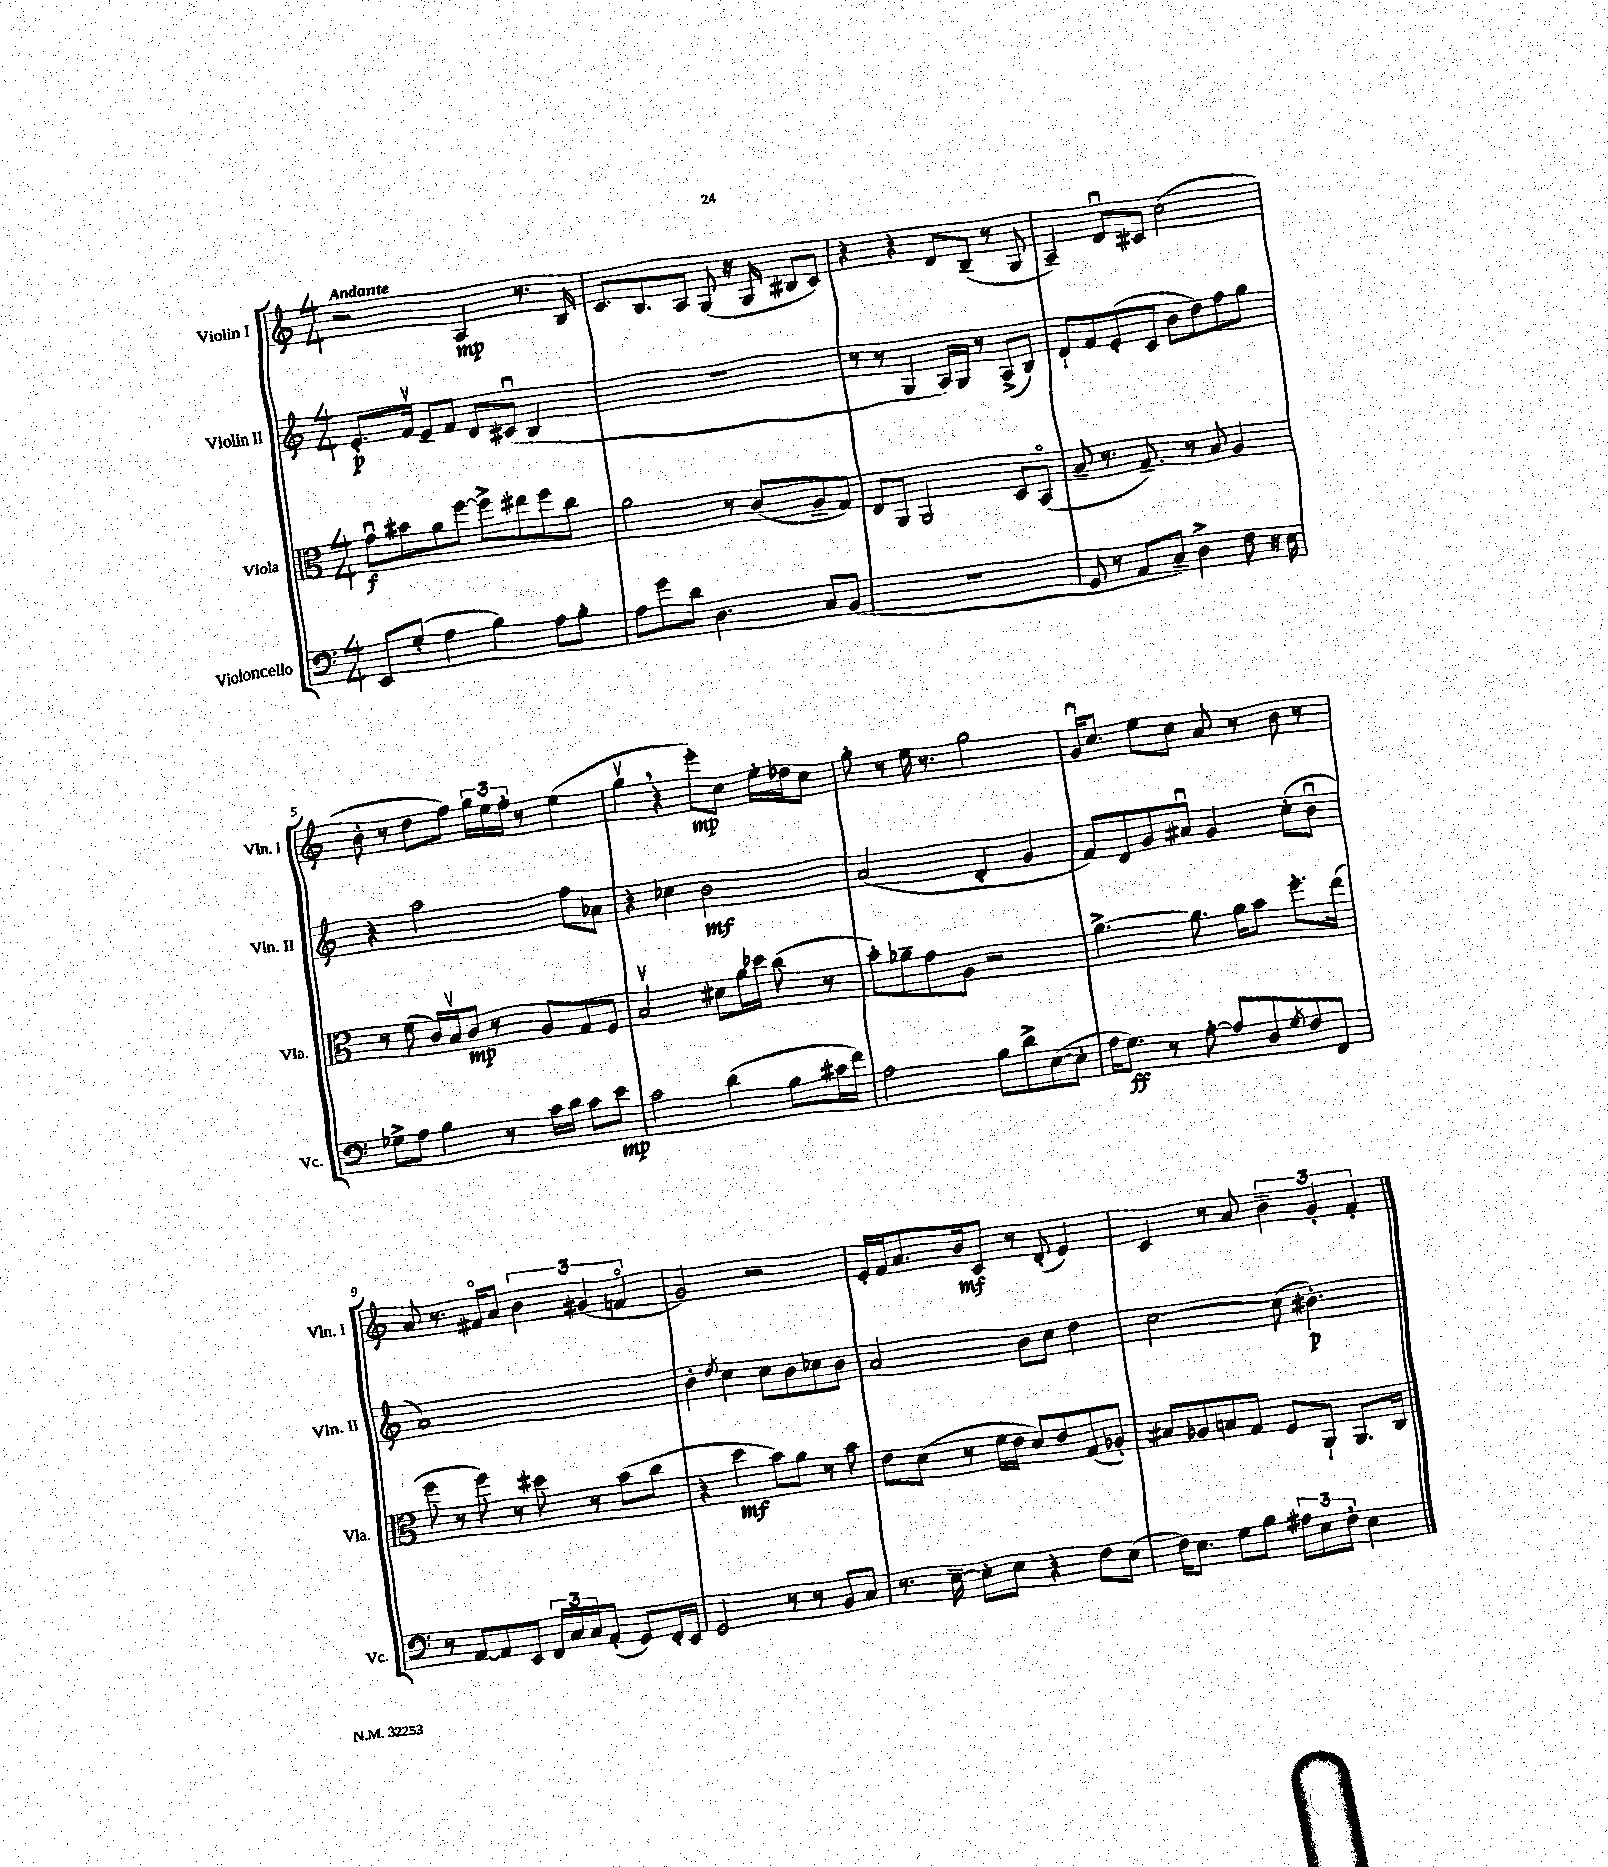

**kern	**dynam	**kern	**dynam	**kern	**dynam	**kern	**dynam
*part4	*part4	*part3	*part3	*part2	*part2	*part1	*part1
*staff4	*staff4	*staff3	*staff3	*staff2	*staff2	*staff1	*staff1
*I"Violoncello	*	*I"Viola	*	*I"Violin II	*	*I"Violin I	*
*I'Vc.	*	*I'Vla.	*	*I'Vln. II	*	*I'Vln. I	*
*clefF4	*	*clefC3	*	*clefG2	*	*clefG2	*
*k[]	*	*k[]	*	*k[]	*	*k[]	*
*M4/4	*	*M4/4	*	*M4/4	*	*M4/4	*
=1	=1	=1	=1	=1	=1	=1	=1
!	!	!	!	!	!	!LO:TX:a:B:t=Andante	!
8EE/L	.	8gu\L	f	8.e'/L	p	2r	.
(8G'/J	.	8b#X\	.	.	.	.	.
.	.	.	.	16fv/Jk	.	.	.
4A\	.	8a\	.	8e~/L	.	.	.
.	.	[8ff\J	.	8f/J	.	.	.
4B\)	.	8ff^\L]	.	8d/L	.	4A/	mp
.	.	8ee#X\	.	(8c#Xu/J	.	.	.
8A\L	.	8ff\	.	4B/	.	8.r	.
8B'\J	.	8cc\J	.	.	.	.	.
.	.	.	.	.	.	16B/	.
=2	=2	=2	=2	=2	=2	=2	=2
8A\L	.	2a\	.	1r	.	8.c/L	.
8g\	.	.	.	.	.	.	.
.	.	.	.	.	.	8.B/	.
8d\J	.	.	.	.	.	.	.
4.D\	.	.	.	.	.	8A/J	.
.	.	8r	.	.	.	(8G/	.
.	.	(8c/L	.	.	.	16r	.
.	.	.	.	.	.	16G/	.
8C/L	.	8A~/	.	.	.	8B#X/L	.
(8BB/J	.	8G/J)	.	.	.	8c/J)	.
=3	=3	=3	=3	=3	=3	=3	=3
1r	.	8E/L	.	8r	.	4r	.
.	.	8AA/J	.	8r	.	.	.
.	.	2AA/	.	4G/	.	4r	.
.	.	.	.	16A/LL)	.	8d/L	.
.	.	.	.	16G/JJ	.	.	.
.	.	.	.	8r	.	(8B~/J	.
.	.	8D/L	.	(8A^/L	.	8r	.
.	.	(8BB/J	.	8B/J)	.	8G/	.
=4	=4	=4	=4	=4	=4	=4	=4
8GG/	.	8B~/	.	8d`/L	.	4A~/)	.
8r	.	8.r	.	8f/	.	.	.
8AA/L	.	.	.	(8e'/	.	8du/L	.
.	.	8.G~/)	.	.	.	.	.
8C~/J)	.	.	.	8c/J	.	8c#X/J	.
4D^\	.	8r	.	8b\L	.	(2cc\	.
.	.	8B/	.	8dd\)	.	.	.
8F\	.	4A/	.	8ff\	.	.	.
16r	.	.	.	8gg\J	.	.	.
16E\	.	.	.	.	.	.	.
!!LO:LB:g=z
=5	=5	=5	=5	=5	=5	=5	=5
8G-X^\L	.	8r	.	4r	.	8b'\	.
8A\J	.	(8f\	.	.	.	8r	.
4B\	.	16c/LL)	.	2aa\	.	8dd\L	.
.	.	16Bv/J	.	.	.	.	.
.	.	8c/J	mp	.	.	8ff\J)	.
8r	.	8r	.	.	.	24gg\LL	.
.	.	.	.	.	.	24ee\	.
.	.	.	.	.	.	24ff'\JJ	.
16c\LL	.	8A/L	.	.	.	8r	.
16d\JJ	.	.	.	.	.	.	.
8c\L	.	8G/	.	8ff\L	.	(4ee\	.
8e\J	mp	8F/J	.	8a-X\J	.	.	.
=6	=6	=6	=6	=6	=6	=6	=6
2c\	.	2Bv/	.	4r	.	4ggv,\	.
.	.	.	.	4cc-X\	.	4r	.
(4d\	.	8d#X\L	.	2b\	mf	8eee'\L)	mp
.	.	16a\L	.	.	.	8cc\J	.
.	.	16dd-X\JJ	.	.	.	.	.
8B\L	.	(8cc\	.	.	.	16ee'\LL	.
.	.	.	.	.	.	16dd-X\J	.
16c#X\L	.	8r	.	.	.	8cc\J	.
16f\JJ)	.	.	.	.	.	.	.
=7	=7	=7	=7	=7	=7	=7	=7
2A\	.	8b'\L)	.	(2a/	.	8gg'\	.
.	.	8a-X~\	.	.	.	8r	.
.	.	8g\	.	.	.	16ee\	.
.	.	.	.	.	.	8.r	.
.	.	8A\J	.	.	.	.	.
8B\L	.	2r	.	4d'/	.	2gg\	.
8d^\	.	.	.	.	.	.	.
([8E\	.	.	.	4g/	.	.	.
8E'\J]	.	.	.	.	.	.	.
=8	=8	=8	=8	=8	=8	=8	=8
16A\KL	.	[4.a^\	.	8f/L)	.	16gu/KL	.
8.G\J)	ff	.	.	.	.	8.cc/J	.
.	.	.	.	8d/	.	.	.
8r	.	.	.	8g/	.	8ee\L	.
[8A'\	.	8.a\]	.	8a#Xu/J	.	8cc\J	.
8A/L]	.	.	.	4g/	.	8a/	.
.	.	16a\KL	.	.	.	.	.
8D/	.	8b\J	.	.	.	8r	.
8qG/	.	.	.	.	.	.	.
8F/	.	8.ff'\L	.	(8cc'\L	.	8b\	.
8FF/J	.	.	.	8bu\J	.	8r	.
.	.	(16ee\Jk	.	.	.	.	.
!!LO:LB:g=z
=9	=9	=9	=9	=9	=9	=9	=9
8r	.	8ff\	.	1a)	.	8a/	.
[8AA/L	.	8r	.	.	.	8.r	.
8AA/]	.	8ff\)	.	.	.	.	.
.	.	.	.	.	.	16f#X/KL	.
8EE/J	.	8r	.	.	.	8a/J	.
24FF/LL	.	8dd#X\	.	.	.	6b\	.
24C/	.	.	.	.	.	.	.
24C/J	.	.	.	.	.	.	.
(8AA'/J	.	8r	.	.	.	.	.
.	.	.	.	.	.	(6g#X/	.
8GG/L)	.	(8b\L	.	.	.	.	.
.	.	.	.	.	.	6fn/	.
16FF'/L	.	8cc\J	.	.	.	.	.
16EE/JJ	.	.	.	.	.	.	.
=10	=10	=10	=10	=10	=10	=10	=10
2GG/	.	4r	.	4b'\	.	2g/)	.
.	.	.	.	8qdd/	.	.	.
.	.	4dd\	mf	4cc\	.	.	.
8r	.	8b\L)	.	8cc\L	.	2r	.
8r	.	8a\J	.	8b\	.	.	.
8BB/L	.	8r	.	8cc-X\	.	.	.
8C/J	.	8b\	.	8b\J	.	.	.
=11	=11	=11	=11	=11	=11	=11	=11
8.r	.	8e\L	.	2a/	.	16e'/LL	.
.	.	.	.	.	.	16f/J	.
.	.	(8d\J	.	.	.	8.a/	.
[16E~\	.	.	.	.	.	.	.
8E'\L]	.	8r	.	.	.	.	.
.	.	.	.	.	.	16b/k	mf
8E\J	.	16f\LL	.	.	.	8c/J	.
.	.	16e\JJ	.	.	.	.	.
4r	.	8d/L)	.	8b\L	.	8r	.
.	.	8e/	.	8cc\J	.	(8d'/	.
8F\L	.	(8G/	.	4dd\	.	4e/)	.
(8E\J	.	8A-X'/J)	.	.	.	.	.
=12	=12	=12	=12	=12	=12	=12	=12
16F\KL)	.	8B#X/L	.	[2cc\	.	4c/	.
8.E\J	.	.	.	.	.	.	.
.	.	8A-X/	.	.	.	.	.
8G\L	.	8Bn/	.	.	.	8r	.
8B\J	.	8G/J	.	.	.	8a/	.
12A#X\L	.	8F/L	.	(8cc\]	.	6b~\	.
12E\	.	.	.	.	.	.	.
.	.	8AA`/J	.	4.b#X'\)	p	.	.
12F'\J	.	.	.	.	.	6g'/	.
4E\	.	8.AA/L	.	.	.	.	.
.	.	.	.	.	.	6f'/	.
.	.	16C/Jk	.	.	.	.	.
==	==	==	==	==	==	==	==
*-	*-	*-	*-	*-	*-	*-	*-
